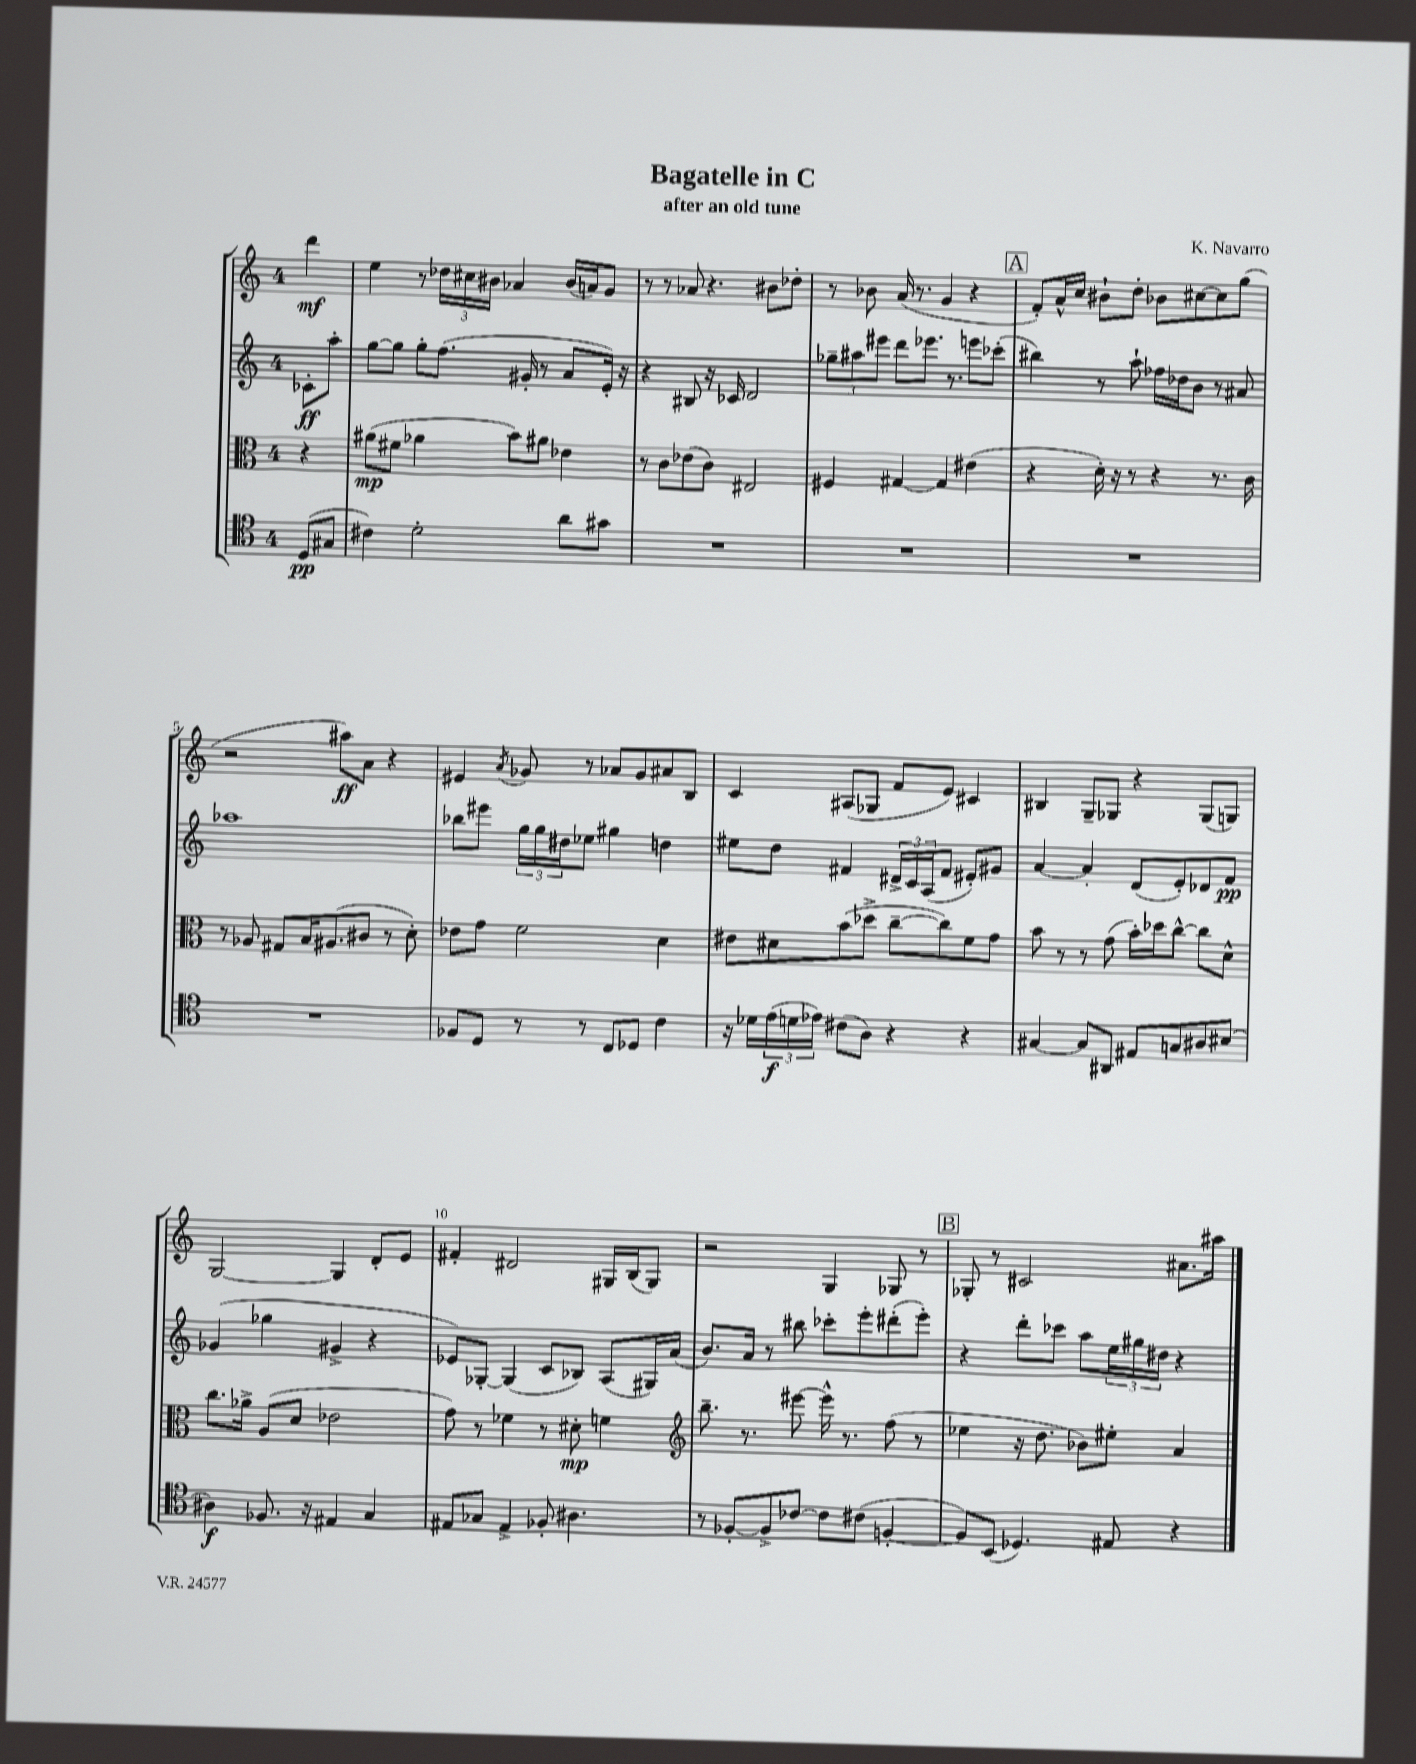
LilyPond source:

\header { title = "Bagatelle in C" composer = "K. Navarro" subtitle = "after an old tune" }
<<
\new StaffGroup <<
\new Staff = "s0" {
    \clef treble \key c \major \once \override Staff.TimeSignature.style = #'single-digit \time 4/4 \partial 4
    d'''4\mf |
    e''4 r8 \tuplet 3/2 { des''16 cis''16 bis'16 } aes'4 bis'16( a'16) g'8 |
    r8 r8 aes'8 r4. bis'8 des''8-. |
    r8 bes'8 a'16( r8. g'4 r4 |
    \mark \markup { \box "A" } f'8-.) a'16-^ c''16 bis'8-! d''8-. bes'8 cis''8~ cis''8 g''8( |
    r2 ais''8\ff) a'8 r4 |
    eis'4 \acciaccatura { a'8 } ges'8 r8 aes'8 ges'8 ais'8 b8 |
    c'4 ais8( ges8 f'8 e'8) cis'4 |
    bis4 g8-- ges8 r4 ges8( g8) |
    g2~ g4 d'8-. e'8 |
    fis'4-. dis'2 gis16 b16( gis8) |
    r2 g4 ges8 r8 |
    \mark \markup { \box "B" } ges8-. r8 cis'2 ais'8. ais''16 \bar "|." |
}
\new Staff = "s1" {
    \clef treble \key c \major \once \override Staff.TimeSignature.style = #'single-digit \time 4/4 \partial 4
    ces'8-.\ff a''8-. |
    g''8~ g''8 g''8-. f''8.( gis'16-. r8 a'8 e'16-.) r16 |
    r4 bis8 r16 ces'16 d'2 |
    \tuplet 3/2 { ges''8-- ais''8 eis'''8 } d'''8 ees'''8. r8. e'''8 ces'''8-.( |
    \mark \markup { \box "A" } bis''4) r8 a''8-! fes''16 des''16 b'8 r8 ais'8 |
    aes''1 |
    bes''8 eis'''8 \tuplet 3/2 { g''16 g''16 dis''16 } ees''8 gis''4 d''4 |
    eis''8 d''8 fis'4 \tuplet 3/2 { dis'16-> c'16 a16( } fis'8 eis'8-.) gis'8 |
    a'4~ a'4-. d'8( e'8-.) des'8 f'8\pp |
    ges'4( ges''4 gis'4-> r4 |
    ees'8) ges8~-. ges4( c'8 bes8) a8( gis16) a'16( |
    b'8.) a'16 r8 bis''8 ces'''8-. e'''8-. dis'''8-.( e'''8-.) |
    \mark \markup { \box "B" } r4 d'''8-. ces'''8 a''8 \tuplet 3/2 { e''16 gis''16 dis''16 } r4 \bar "|." |
}
\new Staff = "s2" {
    \clef alto \key c \major \once \override Staff.TimeSignature.style = #'single-digit \time 4/4 \partial 4
    r4 |
    ais'8\mp( fis'8 aes'4 b'8) ais'8 ees'4 |
    r8 c'8 ees'8( c'8) eis2 |
    fis4 gis4~ gis4 eis'4( |
    \mark \markup { \box "A" } r4 d'16-.) r16 r8 r4 r8. c'16 |
    r8 aes8 gis8 b16 ais8.( cis'8 r8 d'8-.) |
    ees'8 g'8 f'2 d'4 |
    eis'8 dis'8 b'8( des''8-> c''8~-- c''8) f'8 g'8 |
    b'8 r8 r8 g'8( b'16-.) des''16 c''8~-^ c''8 d'8-^ |
    c''8. aes'16-> a8( d'8 ees'2 |
    g'8) r8 fes'4 r8 dis'8-.\mp f'4 |
    \clef treble b''8.-- r8. eis'''8~ eis'''16-^ r8. f''8( r8 |
    \mark \markup { \box "B" } ees''4 r16 d''8. bes'8) eis''8-. a'4 \bar "|." |
}
\new Staff = "s3" {
    \clef tenor \key c \major \once \override Staff.TimeSignature.style = #'single-digit \time 4/4 \partial 4
    d8\pp( gis8 |
    cis'4) d'2-. a'8 gis'8 |
    R1 |
    R1 |
    \mark \markup { \box "A" } R1 |
    R1 |
    fes8 d8 r8 r8 c8 des8 c'4 |
    r16 des'16 \tuplet 3/2 { e'16\f( d'16 ees'16) } cis'8( a8) r4 r4 |
    gis4~ gis8 ais,8 eis8 g8 ais8 bis8( |
    ais4\f) fes8. r16 eis4 g4 |
    eis8 ges8 eis4-> fes8-. ais4. |
    r8 fes8~-. fes8-> ces'8~ ces'8 cis'8( f4~-. |
    \mark \markup { \box "B" } f8) b,8( des4.) eis8 r4 \bar "|." |
}
>>
>>
\layout { \context { \Score \override BarNumber.break-visibility = ##(#f #t #t) barNumberVisibility = #(every-nth-bar-number-visible 5) } }
